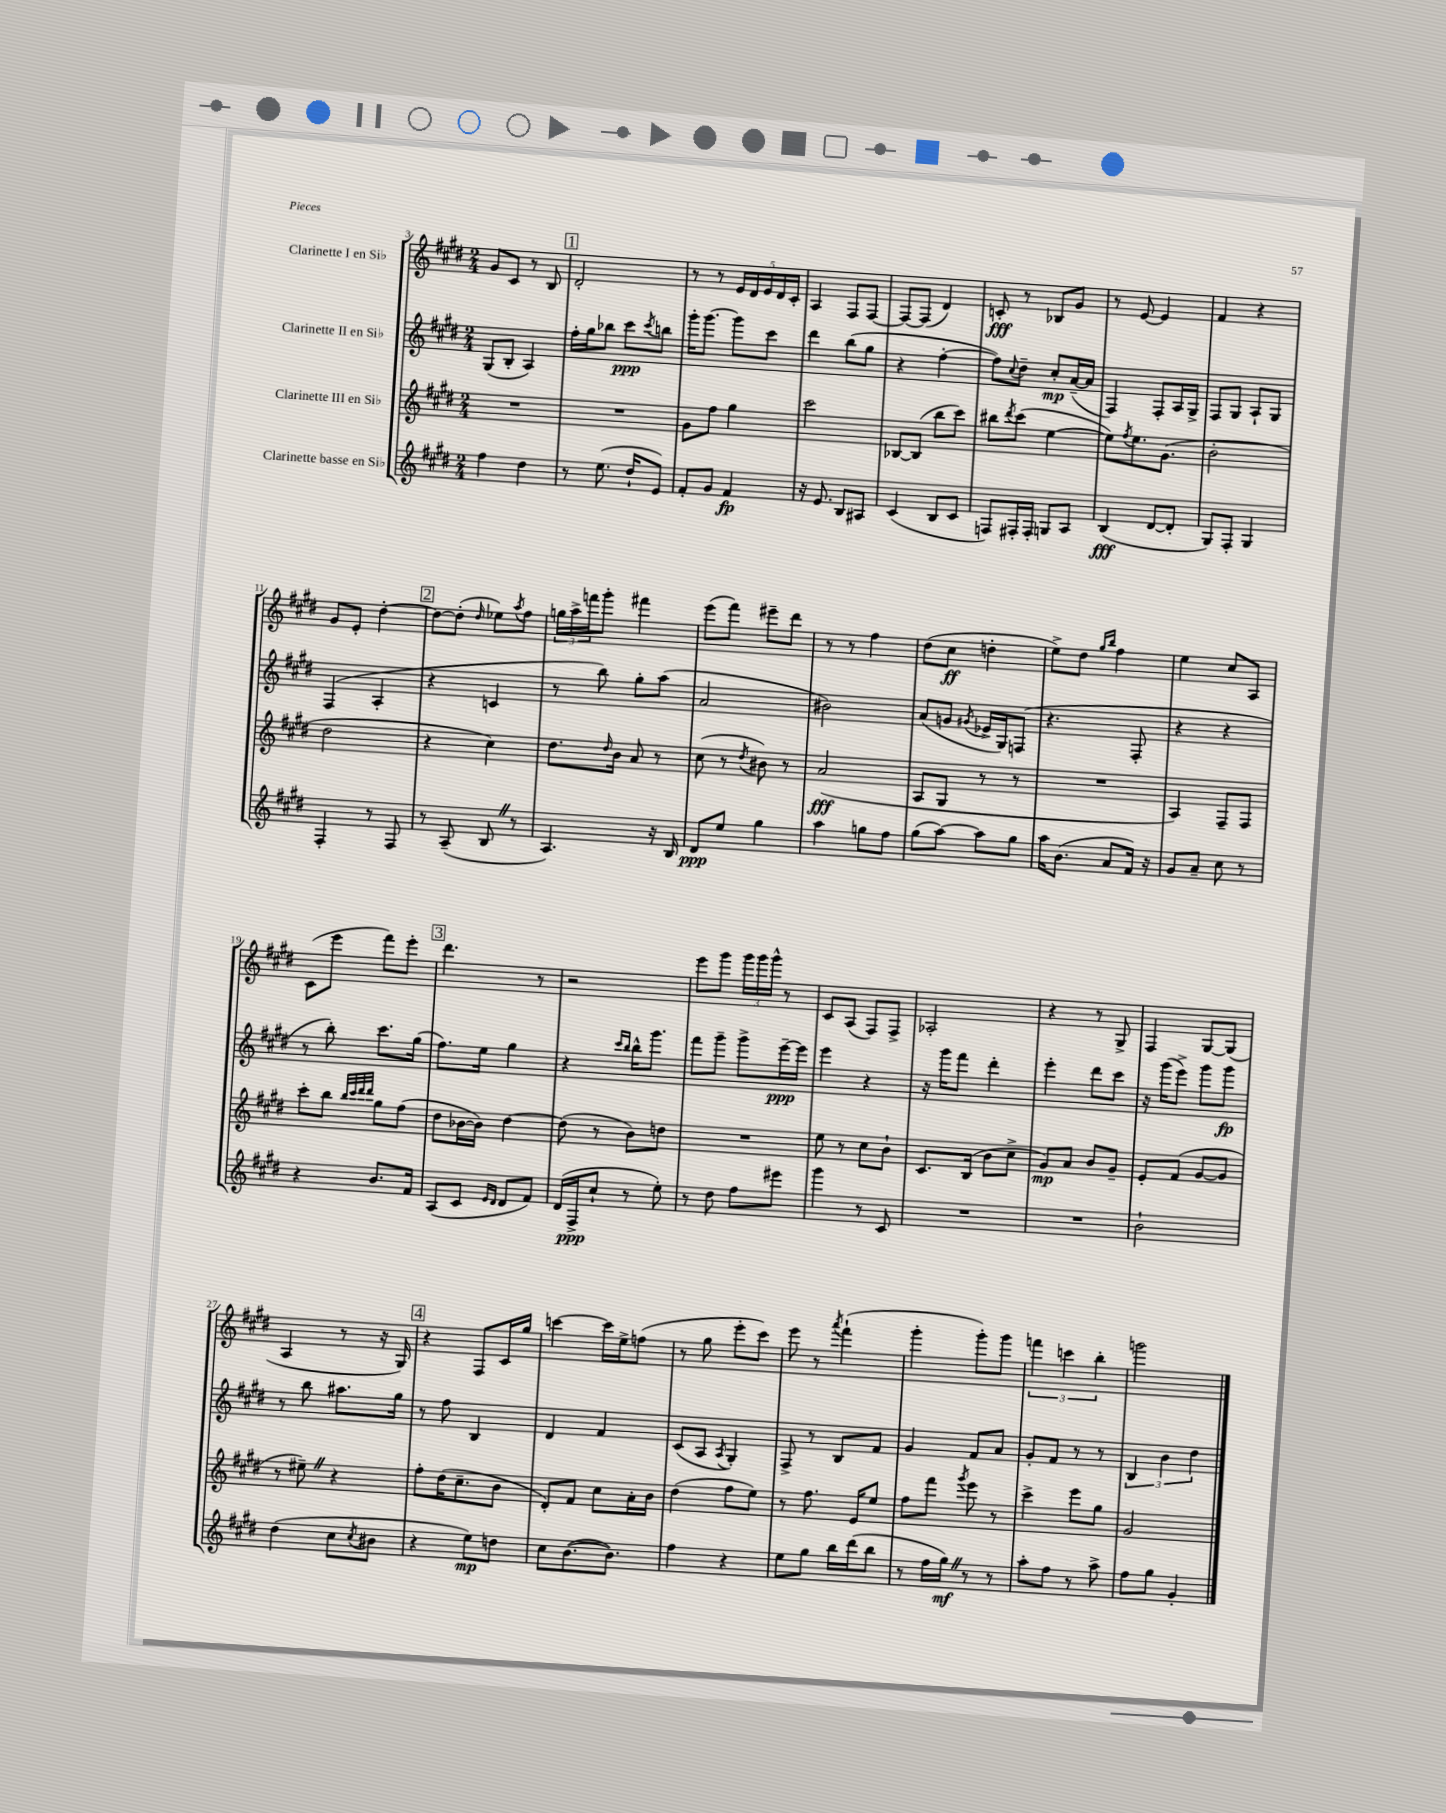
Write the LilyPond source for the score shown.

<<
\new StaffGroup <<
\new Staff = "s0" \with { instrumentName = "Clarinette I en Sib" } {
    \clef treble \key e \major \numericTimeSignature \time 2/4
    gis'8 cis'8 r8 b8 |
    \mark \markup { \box "1" } dis'2-. |
    r8 r8 \tuplet 5/4 { e'16 dis'16 e'16 dis'16 cis'16-. } |
    a4 fis8 fis8~ |
    fis8~ fis8( dis'4) |
    c'8-.\fff r8 bes8 gis'8 |
    r8 e'8~ e'4 |
    fis'4 r4 |
    gis'8 e'8-. dis''4~-. |
    \mark \markup { \box "2" } dis''8~ dis''8-.( \grace { dis''16 } ees''8) \acciaccatura { a''8 } fis''8 |
    \tuplet 3/2 { g''16 a''16-> f'''16 } gis'''8-. fis'''4 |
    e'''8( fis'''8) eis'''8-- dis'''8 |
    r8 r8 fis''4 |
    dis''8( cis''8\ff d''4-. |
    e''8->) dis''8 \grace { gis''16 b''16 } fis''4 |
    e''4 cis''8 a8 |
    cis'8( e'''8 fis'''8) e'''8-. |
    \mark \markup { \box "3" } dis'''4. r8 |
    r2 |
    e'''8 gis'''8 \tuplet 3/2 { gis'''16 gis'''16 gis'''16-^ } r8 |
    cis'8 a8( fis8) fis8-> |
    aes2-. |
    r4 r8 gis8-> |
    fis4 gis8~ gis8( |
    a4 r8 r16 gis16) |
    \mark \markup { \box "4" } r4 fis8 cis'16 gis''16 |
    c'''4~ c'''16 e''16-> f''8( |
    r8 gis''8 e'''8-. cis'''8) |
    e'''8 r8 \acciaccatura { a'''8 } fis'''4-!( |
    gis'''4-. gis'''8-.) gis'''8 |
    \tuplet 3/2 { f'''4 c'''4 b''4-. } |
    g'''2 \bar "|." |
}
\new Staff = "s1" \with { instrumentName = "Clarinette II en Sib" } {
    \clef treble \key e \major \numericTimeSignature \time 2/4
    gis8( b8-. a4) |
    \mark \markup { \box "1" } fis''16-. gis''16 bes''8 cis'''8\ppp \acciaccatura { cis'''8 } b''8 |
    gis'''16-. gis'''8.~ gis'''8 cis'''8 |
    dis'''4 b''8( gis''8 |
    r4 fis''4~-. |
    fis''8) \appoggiatura { cis''8 } dis''8-- cis''8-.\mp a'16~--( a'16 |
    fis4) fis8-. a16 gis16-> |
    fis8 gis8 a8-! gis8 |
    fis4( a4-. |
    \mark \markup { \box "2" } r4 c'4 |
    r8 b''8) gis''8-. a''8( |
    a'2 |
    bis'2) |
    a'8( g'8 \acciaccatura { gis'8 } ees'16-> gis16) f8( |
    r4. fis8-. |
    r4 r4 |
    r8 b''8-.) cis'''8. gis''16( |
    \mark \markup { \box "3" } fis''8.) e''16 gis''4 |
    r4 \grace { cis'''16 b''16 } b''16-^ gis'''8. |
    fis'''8 gis'''8-- gis'''8-> e'''16~--\ppp e'''16 |
    e'''4 r4 |
    r16 gis'''16 fis'''8 dis'''4-. |
    e'''4-. dis'''8 cis'''8 |
    r16 gis'''16( e'''8->) gis'''8 gis'''8\fp |
    r8 b''8 ais''8. gis''16 |
    \mark \markup { \box "4" } r8 fis''8 b4 |
    dis'4 fis'4 |
    cis'8( a8 \acciaccatura { a8 } gis4-.) |
    fis8-> r8 b8 fis'8 |
    gis'4 fis'8 a'8 |
    gis'8-. fis'8 r8 r8 |
    \tuplet 3/2 { b4 b'4 dis''4 } \bar "|." |
}
\new Staff = "s2" \with { instrumentName = "Clarinette III en Sib" } {
    \clef treble \key e \major \numericTimeSignature \time 2/4
    R2 |
    \mark \markup { \box "1" } R2 |
    gis'8 fis''8 gis''4 |
    cis'''2 |
    bes8~ bes8( b''8 cis'''8) |
    bis''8 \acciaccatura { dis'''8 } cis'''8( e''4~ |
    e''8) \acciaccatura { fis''8 } e''8. gis'8.( |
    b'2-. |
    dis''2 |
    \mark \markup { \box "2" } r4 cis''4) |
    dis''8. \grace { dis''16 } b'16 a'8 r8 |
    cis''8( r8 \acciaccatura { dis''8 } bis'8) r8 |
    a'2\fff( |
    a8 gis8 r8 r8 |
    R2 |
    a4) fis8-- fis8 |
    cis'''8-. b''8 \grace { b''32 cis'''32 dis'''32 dis'''32 } gis''8 fis''8( |
    \mark \markup { \box "3" } dis''8 bes'16~ bes'16) dis''4~ |
    dis''8( r8 b'8) d''8 |
    R2 |
    e''8 r8 cis''8 b'8-! |
    cis'8. b16( b'8 cis''8-> |
    gis'8\mp) a'8 b'8 gis'8-- |
    e'8-. fis'8( gis'8~ gis'8 |
    r8 eis''8--) \once \override BreathingSign.text = \markup { \musicglyph "scripts.caesura.straight" } \breathe r4 |
    \mark \markup { \box "4" } fis''8-. dis''16( cis''8.-- b'8 |
    dis'8-.) fis'8 cis''8 a'16-. b'16 |
    dis''4( fis''8 e''8) |
    r8 fis''8. e'16 e''8 |
    fis''8 fis'''8 \acciaccatura { gis'''8 } e'''8 r8 |
    cis'''4-> e'''8 gis''8 |
    gis'2 \bar "|." |
}
\new Staff = "s3" \with { instrumentName = "Clarinette basse en Sib" } {
    \clef treble \key e \major \numericTimeSignature \time 2/4
    fis''4 dis''4 |
    \mark \markup { \box "1" } r8 e''8.( dis''16-! e'8) |
    fis'8-. gis'8 fis'4\fp |
    r16 e'8. b8 ais8 |
    cis'4( b8 cis'8 |
    f8) fis16-. fis16-. g8 a8 |
    b4\fff( dis'8~ dis'8-. |
    gis8) fis8-. gis4 |
    fis4-. r8 fis8 |
    \mark \markup { \box "2" } r8 a8--( b8 \once \override BreathingSign.text = \markup { \musicglyph "scripts.caesura.straight" } \breathe r8 |
    a4.) r16 b16 |
    dis'8\ppp e''8 gis''4 |
    a''4 g''8 fis''8 |
    gis''8( a''8~) a''8 gis''8 |
    a''16 b'8.( a'8 fis'16) r16 |
    gis'8 a'8-- cis''8 r8 |
    r4 b'8. fis'16 |
    \mark \markup { \box "3" } a8( cis'8 \grace { e'16 dis'16 } dis'8 fis'8) |
    dis'16( fis16->\ppp cis''8-! r8 e''8-.) |
    r8 dis''8 fis''8 eis'''8 |
    gis'''4 r8 cis'8 |
    R2 |
    R2 |
    b'2-! |
    dis''4( cis''8 \acciaccatura { cis''8 } bis'8 |
    \mark \markup { \box "4" } r4 e''8\mp) d''8 |
    cis''8 b'8.~( b'8.) |
    fis''4 r4 |
    e''8 gis''8 b''16 dis'''16( b''8 |
    r8 fis''16 gis''16\mf) \once \override BreathingSign.text = \markup { \musicglyph "scripts.caesura.straight" } \breathe r8 r8 |
    a''8-. fis''8 r8 a''8-> |
    fis''8 gis''8 gis'4-. \bar "|." |
}
>>
>>
\layout { \context { \Score currentBarNumber = #3 } }
